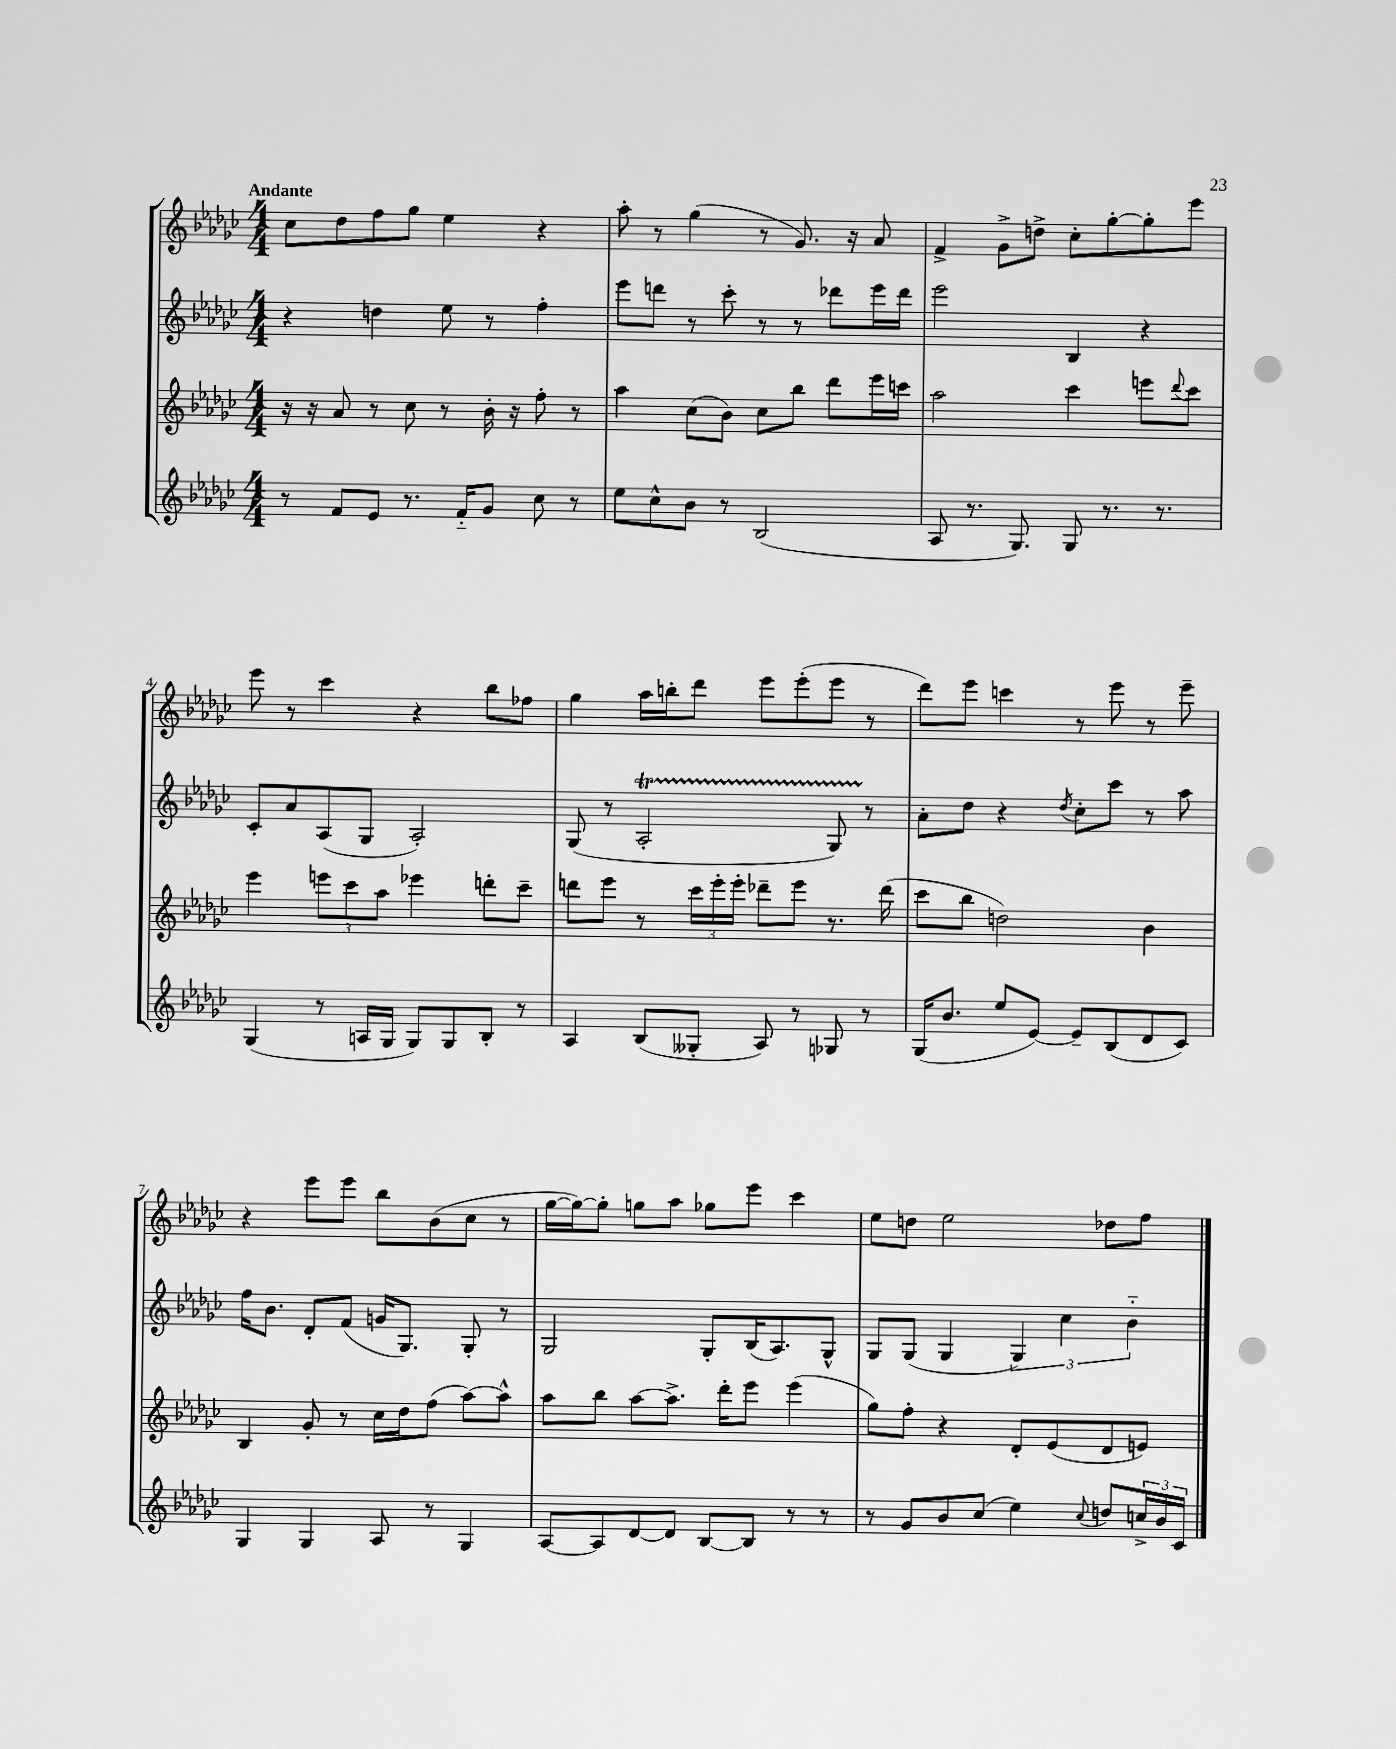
<<
\new StaffGroup <<
\new Staff = "s0" {
    \clef treble \key ges \major \numericTimeSignature \time 4/4 \tempo "Andante"
    ces''8 des''8 f''8 ges''8 ees''4 r4 |
    aes''8-. r8 ges''4( r8 ges'8.) r16 aes'8 |
    f'4-> ges'8-> d''8-> ces''8-. ges''8~-. ges''8-. ees'''8 |
    ees'''8 r8 ces'''4 r4 bes''8 fes''8 |
    ges''4 aes''16 b''16-. des'''8 ees'''8 ees'''8-.( ees'''8 r8 |
    des'''8) ees'''8 c'''4 r8 ees'''8 r8 ees'''8-- |
    r4 ees'''8 ees'''8 bes''8 bes'8( ces''8 r8 |
    ges''16~ ges''16~) ges''8-. g''8 aes''8 ges''8 ees'''8 ces'''4 |
    ees''8 d''8 ees''2 des''8 f''8 \bar "|." |
}
\new Staff = "s1" {
    \clef treble \key ges \major \numericTimeSignature \time 4/4
    r4 d''4 ees''8 r8 f''4-. |
    ees'''8 d'''8 r8 ces'''8-. r8 r8 des'''8 ees'''16 des'''16 |
    ees'''2 bes4 r4 |
    ces'8-. aes'8 aes8( ges8 aes2-.) |
    ges8( r8 aes2-.\startTrillSpan ges8) r8\stopTrillSpan |
    aes'8-. des''8 r4 \acciaccatura { des''8 } ces''8-. ces'''8 r8 aes''8 |
    f''16 bes'8. des'8-. f'8( g'16 ges8.) ges8-. r8 |
    ges2 ges8-. bes16( aes8.) ges8-^ |
    ges8 ges8( ges4 \tuplet 3/2 { ges4) ces''4 bes'4-_ } \bar "|." |
}
\new Staff = "s2" {
    \clef treble \key ges \major \numericTimeSignature \time 4/4
    r16 r16 aes'8 r8 ces''8 r8 bes'16-. r16 f''8-. r8 |
    aes''4 ces''8( bes'8) ces''8 bes''8 des'''8 ees'''16 c'''16 |
    aes''2 ces'''4 e'''8 \appoggiatura { des'''8 } ces'''8 |
    ees'''4 \tuplet 3/2 { e'''8 ces'''8 aes''8 } ees'''4 d'''8-. ces'''8-- |
    d'''8 ees'''8 r8 \tuplet 3/2 { ces'''16 ees'''16-. ees'''16-. } des'''8-- ees'''8 r8. des'''16( |
    ces'''8 bes''8 d''2) bes'4 |
    bes4 ges'8-. r8 ces''16 des''16 f''8( aes''8~) aes''8-^ |
    aes''8 bes''8 aes''8~ aes''8.-> des'''16-. ees'''8 ees'''4( |
    ges''8) f''8-. r4 des'8-. ees'8( des'8 e'8) \bar "|." |
}
\new Staff = "s3" {
    \clef treble \key ges \major \numericTimeSignature \time 4/4
    r8 f'8 ees'8 r8. f'16-_ ges'8 ces''8 r8 |
    ees''8 ces''8-^ bes'8 r8 bes2( |
    aes8 r8. ges8.) ges8 r8. r8. |
    ges4( r8 a16 ges16 ges8) ges8 bes8-. r8 |
    aes4 bes8( geses8-. aes8) r8 ges8 r8 |
    ges16( bes'8. ees''8 ees'8~) ees'8-- bes8( des'8 ces'8) |
    ges4 ges4 aes8 r8 ges4 |
    aes8~ aes8 des'8~ des'8 bes8~ bes8 r8 r8 |
    r8 ges'8 bes'8 ces''8( ees''4) \appoggiatura { ces''8 } d''8 \tuplet 3/2 { c''16-> bes'16 ces'16 } \bar "|." |
}
>>
>>
